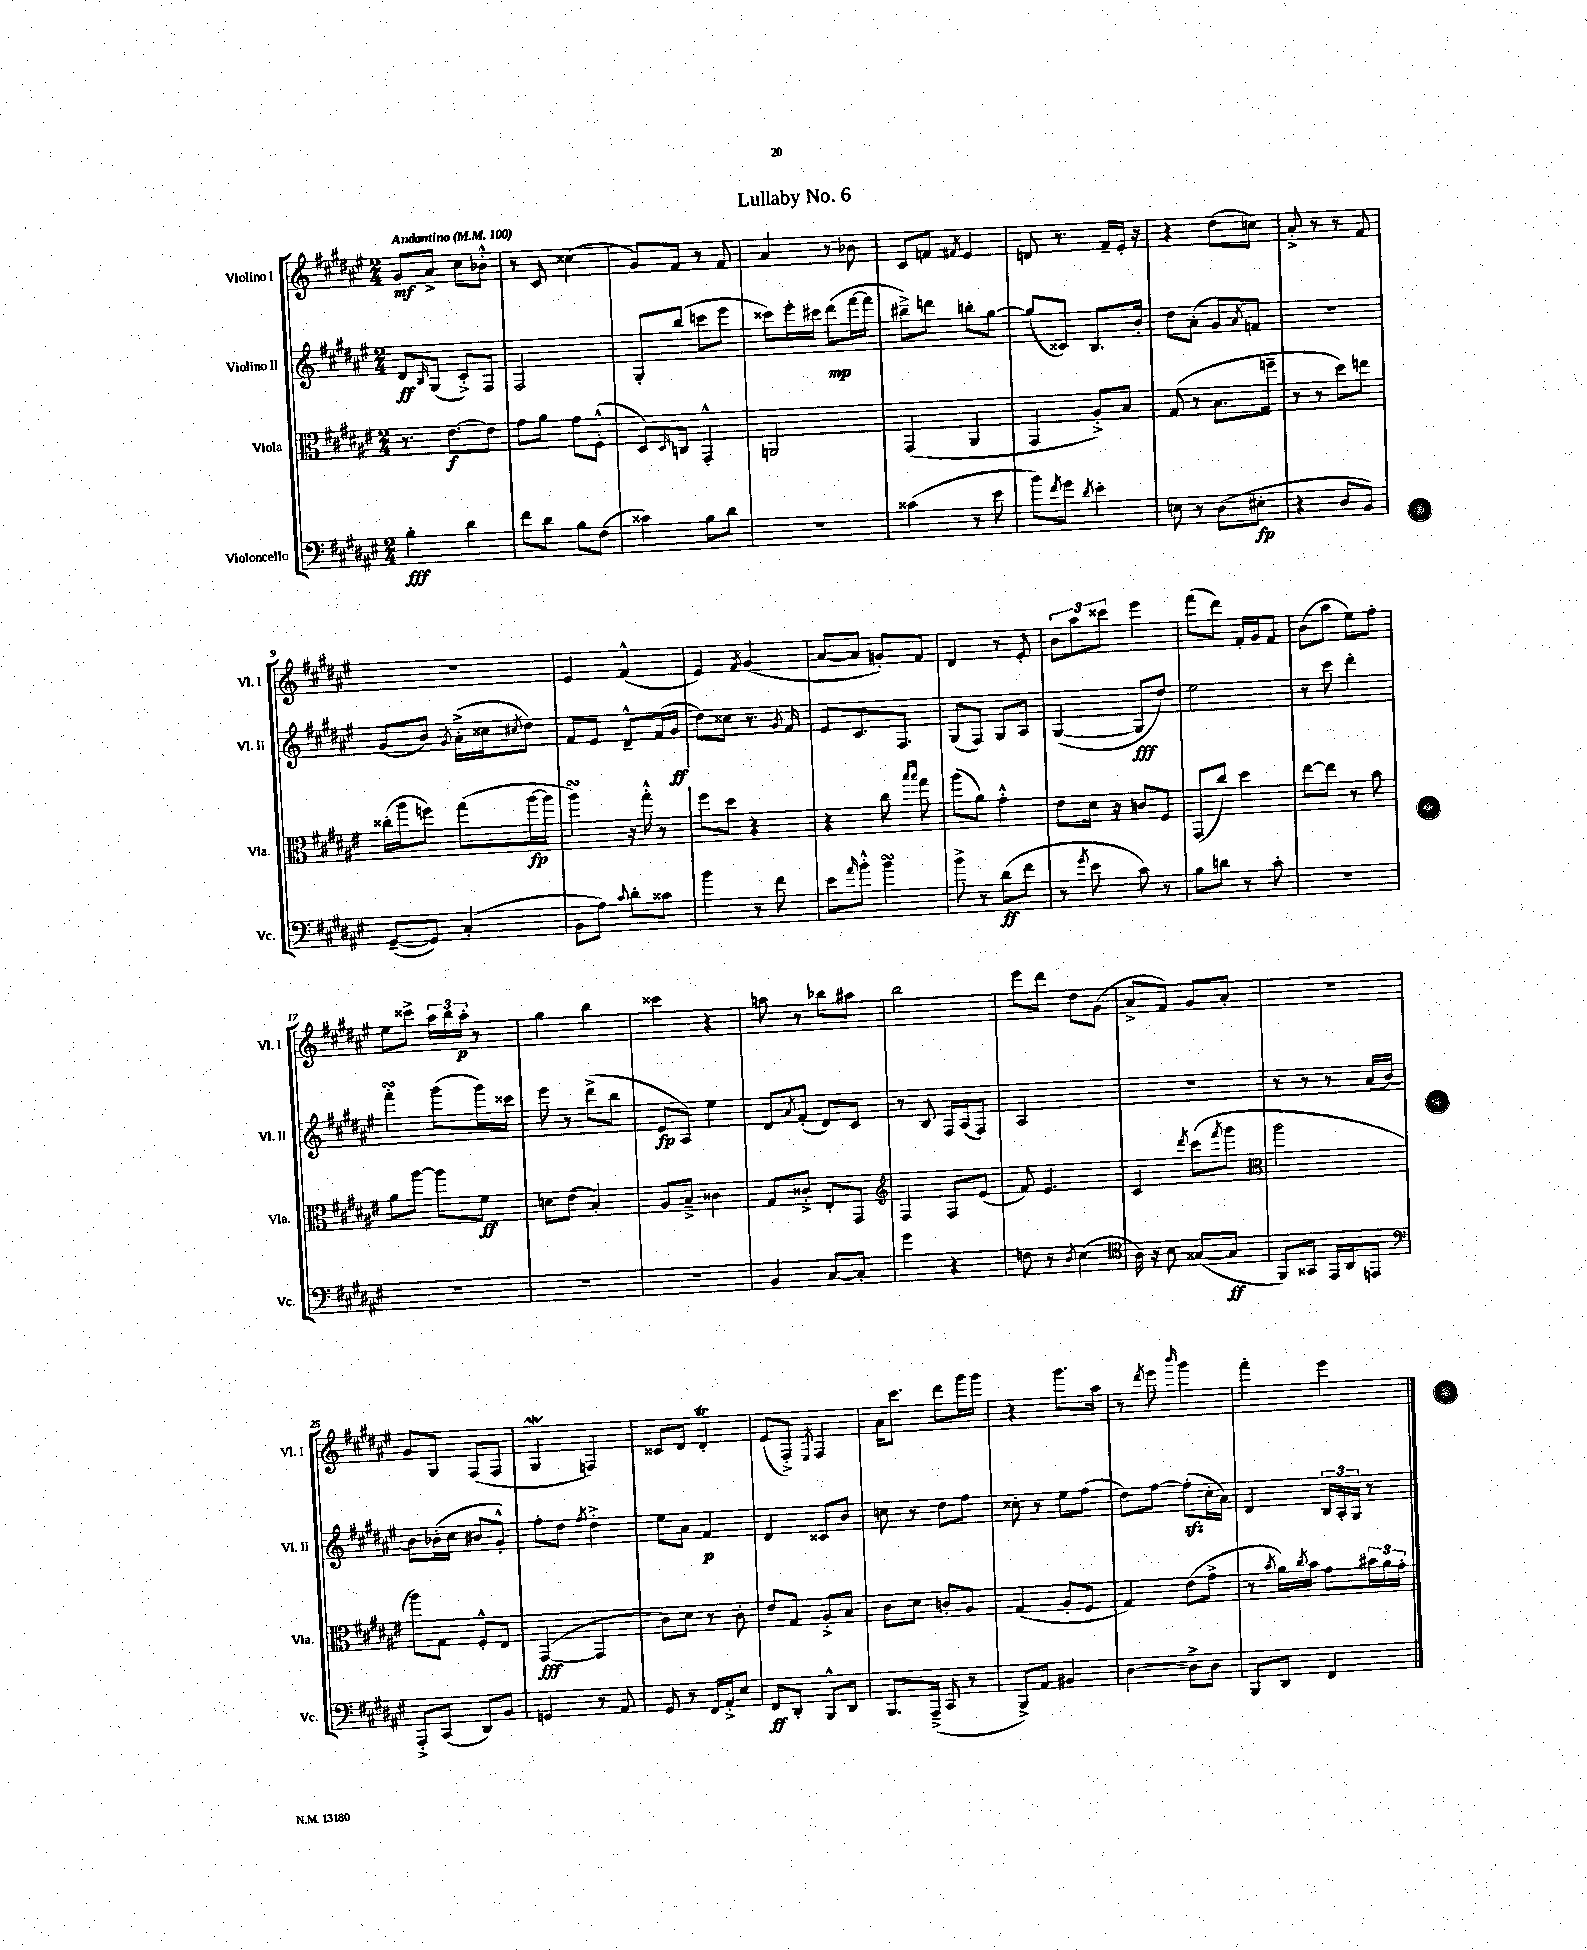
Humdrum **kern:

**kern	**dynam	**kern	**dynam	**kern	**dynam	**kern	**dynam
*part4	*part4	*part3	*part3	*part2	*part2	*part1	*part1
*staff4	*staff4	*staff3	*staff3	*staff2	*staff2	*staff1	*staff1
*I"Violoncello	*	*I"Viola	*	*I"Violino II	*	*I"Violino I	*
*I'Vc.	*	*I'Vla.	*	*I'Vl. II	*	*I'Vl. I	*
*clefF4	*	*clefC3	*	*clefG2	*	*clefG2	*
*k[f#c#g#d#a#e#]	*	*k[f#c#g#d#a#e#]	*	*k[f#c#g#d#a#e#]	*	*k[f#c#g#d#a#e#]	*
*M2/4	*	*M2/4	*	*M2/4	*	*M2/4	*
*MM100	*	*MM100	*	*MM100	*	*MM100	*
=1	=1	=1	=1	=1	=1	=1	=1
!	!	!	!	!	!	!LO:TX:a:B:t=Andantino	!
4B'\	fff	8.r	.	8d#/L	ff	8g#/L	mf
.	.	.	.	16qqB/	.	.	.
.	.	.	.	(8G#/J	.	8a#^/J	.
.	.	[8.e#\L	f	.	.	.	.
4d#\	.	.	.	8c#'^/L)	.	8cc#\L	.
.	.	8e#\J]	.	8F#/J	.	8b-X'^^\J	.
=2	=2	=2	=2	=2	=2	=2	=2
8f#\L	.	8g#\L	.	2F#/	.	8r	.
8d#\J	.	8a#\J	.	.	.	8c#/	.
8B\L	.	8g#\L	.	.	.	(4cc##X\	.
(8F#\J	.	(8F#'^^\J	.	.	.	.	.
=3	=3	=3	=3	=3	=3	=3	=3
4c##X\)	.	8D#/L)	.	8G#'/L	.	8g#/L)	.
.	.	16qqD#/	.	.	.	.	.
.	.	8Cn/J	.	(8bb/J	.	8f#/J	.
8B\L	.	4GG#'^^/	.	8cccn\L	.	8r	.
8d#\J	.	.	.	8eee#\J	.	8f#/	.
=4	=4	=4	=4	=4	=4	=4	=4
2r	.	2AAn/	.	8ccc##X\L)	.	4a#/	.
.	.	.	.	16eee#'\L	.	.	.
.	.	.	.	16ccc#X\JJ	.	.	.
.	.	.	.	(8ddd#\L	mp	8r	.
.	.	.	.	[16fff#\L	.	8b-X\	.
.	.	.	.	16fff#\JJ]	.	.	.
=5	=5	=5	=5	=5	=5	=5	=5
(4c##X\	.	(4GG#/	.	8bb#X~^\L)	.	8c#/L	.
.	.	.	.	8dddn\J	.	8fn/J	.
.	.	.	.	.	.	8qf#X/	.
8r	.	4AA#/	.	8bbn'\L	.	4e#/	.
8e#\	.	.	.	[8gg#\J	.	.	.
=6	=6	=6	=6	=6	=6	=6	=6
8b\L)	.	4GG#/	.	(8gg#/L]	.	8dn/	.
8qf#/	.	.	.	.	.	.	.
8g#\J	.	.	.	8c##X/J)	.	8.r	.
8qd#/	.	.	.	.	.	.	.
4e#'\	.	8A#'^/L)	.	8.B/L	.	.	.
.	.	.	.	.	.	16f#~/LL	.
.	.	8B/J	.	.	.	16e#'/JJ	.
.	.	.	.	16b'/Jk	.	16r	.
=7	=7	=7	=7	=7	=7	=7	=7
8En\	.	(8G#/	.	8dd#\L	.	4r	.
8r	.	8r	.	(8a#'\J	.	.	.
(8D#\L	.	8.B\L	.	8g#/L)	.	(8dd#\L	.
.	.	.	.	8qa#/	.	.	.
8E#X'\J	fp	.	.	8fn/J	.	8ccn\J)	.
.	.	16ffn~\Jk	.	.	.	.	.
=8	=8	=8	=8	=8	=8	=8	=8
4r	.	8r	.	2r	.	8a#'^/	.
.	.	8r	.	.	.	8r	.
8D#/L	.	8dd#\L)	.	.	.	8r	.
8BB/J)	.	8een\J	.	.	.	8f#/	.
!!LO:LB:g=z
=9	=9	=9	=9	=9	=9	=9	=9
([8GG#~/L	.	(16cc##X'\LL	.	(8g#/L	.	2r	.
.	.	16aa#\J	.	.	.	.	.
8GG#/J])	.	8ffn\J)	.	8b/J)	.	.	.
.	.	.	.	8qg#/	.	.	.
(4C#'/	.	(8gg#\L	.	(16a#'^\LL	.	.	.
.	.	.	.	16cc##X\J	.	.	.
.	.	.	.	8qcc#X/	.	.	.
.	.	[16aa#\L	fp	8dd#\J)	.	.	.
.	.	16aa#\JJ]	.	.	.	.	.
=10	=10	=10	=10	=10	=10	=10	=10
8BB\L	.	4aa#sSsS\)	.	8f#/L	.	4e#/	.
8A#\J)	.	.	.	8e#/J	.	.	.
8qqc#/	.	.	.	.	.	.	.
8d#'\L	.	16r	.	8d#~^^/L	.	(4f#^^/	.
.	.	16gg#'^^\	.	.	.	.	.
8c##X\J	.	8r	.	(16f#/L	.	.	.
.	.	.	.	16g#/JJ	ff	.	.
=11	=11	=11	=11	=11	=11	=11	=11
4b\	.	8ff#\L	.	8dd#\L)	.	4e#/)	.
.	.	8dd#\J	.	8cc##X\J	.	.	.
.	.	.	.	.	.	8qf#/	.
8r	.	4r	.	8.r	.	(4g#/	.
8f#\	.	.	.	.	.	.	.
.	.	.	.	8qg#/	.	.	.
.	.	.	.	16f#/	.	.	.
=12	=12	=12	=12	=12	=12	=12	=12
8e#\L	.	4r	.	8e#/L	.	[8a#/L	.
16qqa#/	.	.	.	.	.	.	.
8b'^^\J	.	.	.	8.c#/	.	8a#/J]	.
4bsSSs\	.	8cc#\	.	.	.	8gn'/L)	.
.	.	.	.	8.F#/J	.	.	.
.	.	16qqbb/LL	.	.	.	.	.
.	.	16qqbb/JJ	.	.	.	.	.
.	.	8gg#\	.	.	.	8f#/J	.
=13	=13	=13	=13	=13	=13	=13	=13
8b^\	.	(8aa#\L	.	(8G#/L	.	4d#/	.
8r	.	8a#\J)	.	8F#/J)	.	.	.
(8d#\L	ff	4g#'^^\	.	8G#/L	.	8r	.
8f#\J	.	.	.	8A#/J	.	8e#'/	.
=14	=14	=14	=14	=14	=14	=14	=14
8r	.	8e#\L	.	([4G#/	.	12b\L	.
.	.	.	.	.	.	12aa#\	.
8qg#/	.	.	.	.	.	.	.
8e#\	.	16d#\Jk	.	.	.	.	.
.	.	.	.	.	.	12ccc##X\J	.
.	.	16r	.	.	.	.	.
8c#\)	.	8cn/L	.	8G#/L]	fff	4eee#\	.
8r	.	8F#/J	.	8dd#/J)	.	.	.
=15	=15	=15	=15	=15	=15	=15	=15
8B\L	.	(8GG#/L	.	2ee#\	.	(8fff#\L	.
8dn\J	.	8cc#/J)	.	.	.	8ddd#\J)	.
8r	.	4dd#\	.	.	.	16f#'/LL	.
.	.	.	.	.	.	16g#/J	.
8c#'\	.	.	.	.	.	8f#/J	.
=16	=16	=16	=16	=16	=16	=16	=16
2r	.	[8ee#\L	.	8r	.	(8b\L	.
.	.	8ee#\J]	.	8ccc#\	.	8aa#\J	.
.	.	8r	.	4ddd#'\	.	8ee#\L)	.
.	.	8b\	.	.	.	8ff#'\J	.
!!LO:LB:g=z
=17	=17	=17	=17	=17	=17	=17	=17
2r	.	8a#\L	.	4fff#sSSs'\	.	8ee#\L	.
.	.	[8aa#\J	.	.	.	8ccc##X^\J	.
.	.	8aa#\L]	.	(8ggg#\L	.	24aa#\LL	.
.	.	.	.	.	.	24bb\	.
.	.	.	.	.	.	24aa#'\JJ	p
.	.	8f#\J	ff	16ggg#\L)	.	8r	.
.	.	.	.	16ccc##X\JJ	.	.	.
=18	=18	=18	=18	=18	=18	=18	=18
2r	.	8dn\L	.	8eee#\	.	4gg#\	.
.	.	(8e#\J	.	8r	.	.	.
.	.	4B'/)	.	(8ddd#^\L	.	4bb\	.
.	.	.	.	8bb\J	.	.	.
=19	=19	=19	=19	=19	=19	=19	=19
2r	.	8A#/L	.	8e#/L	fp	4ccc##X\	.
.	.	8B~^/J	.	8A#/J)	.	.	.
.	.	4c##X\	.	4ee#\	.	4r	.
=20	=20	=20	=20	=20	=20	=20	=20
4BB/	.	8G#/L	.	8d#/L	.	8aan\	.
.	.	.	.	8qa#/	.	.	.
.	.	8c##X'^/J	.	(8f#'/J	.	8r	.
[8C#/L	.	8E#'/L	.	8d#/L)	.	8bb-X\L	.
8C#'/J]	.	8GG#/J	.	8c#/J	.	8aa#X\J	.
=21	=21	=21	=21	=21	=21	=21	=21
*	*	*clefG2	*	*	*	*	*
4g#\	.	4F#/	.	8r	.	2bb\	.
.	.	.	.	8B/	.	.	.
4r	.	8F#/L	.	16F#/LL	.	.	.
.	.	.	.	(16A#/J	.	.	.
.	.	(8e#/J	.	8F#/J)	.	.	.
=22	=22	=22	=22	=22	=22	=22	=22
8Fn\	.	8f#/)	.	2A#/	.	8eee#\L	.
8r	.	4.e#/	.	.	.	8ddd#\J	.
8qD#/	.	.	.	.	.	.	.
(4E#\	.	.	.	.	.	8dd#\L	.
.	.	.	.	.	.	(8g#\J	.
=23	=23	=23	=23	=23	=23	=23	=23
*clefC4	*	*	*	*	*	*	*
16A#\)	.	4c#/	.	2r	.	8a#^/L	.
16r	.	.	.	.	.	.	.
8B\	.	.	.	.	.	8f#/J)	.
.	.	8qddd#/	.	.	.	.	.
([8G##X/L	.	(8ccc#\L	.	.	.	8g#/L	.
.	.	8qfff#/	.	.	.	.	.
8G##/J]	ff	8ggg#\J	.	.	.	8a#'/J	.
=24	=24	=24	=24	=24	=24	=24	=24
*	*	*clefC3	*	*	*	*	*
8FF#/L)	.	2aa#\	.	8r	.	2r	.
8GG##X/J	.	.	.	8r	.	.	.
16EE#/LL	.	.	.	8r	.	.	.
16AA#/J	.	.	.	.	.	.	.
8EEn/J	.	.	.	(16a#/LL	.	.	.
.	.	.	.	[16b/JJ)	.	.	.
!!LO:LB:g=z
=25	=25	=25	=25	=25	=25	=25	=25
*clefF4	*	*	*	*	*	*	*
8AAA#'^/L	.	8aa#\L)	.	8b\L]	.	8g#/L	.
(8CC#/J	.	8G#\J	.	(16b-X'\L	.	8G#/J	.
.	.	.	.	16cc#\JJ	.	.	.
8DD#/L)	.	8F#'^^/L	.	8b#X/L	.	(8F#/L	.
8BB/J	.	8E#/J	.	8g#'^^/J)	.	8F#/J	.
=26	=26	=26	=26	=26	=26	=26	=26
4GGn/	.	([4GG#/	fff	8ff#'\L	.	4G#W/	.
.	.	.	.	8dd#\J	.	.	.
.	.	.	.	8qff#/	.	.	.
8r	.	4GG#/]	.	4dd#'^\	.	4Fn/)	.
8AA#/	.	.	.	.	.	.	.
=27	=27	=27	=27	=27	=27	=27	=27
8GG#/	.	8c#\L)	.	8ee#\L	.	8c##X/L	.
8r	.	8d#\J	.	8a#\J	.	8d#/J	.
16FF#/LL	.	8r	.	4f#/	p	4d#T'/	.
16AA#'^/J	.	.	.	.	.	.	.
8E#/J	.	8c#'\	.	.	.	.	.
=28	=28	=28	=28	=28	=28	=28	=28
8FF#/L	ff	8e#/L	.	4d#/	.	(8e#/L	.
8DD#'/J	.	8G#/J	.	.	.	8F#'^/J)	.
.	.	.	.	.	.	8qE#/	.
8BBB^^/L	.	8A#'^/L	.	8c##X/L	.	4F#/	.
8DD#/J	.	8B/J	.	8b/J	.	.	.
=29	=29	=29	=29	=29	=29	=29	=29
8.BBB/L	.	8c#\L	.	8ccn\	.	16a#\KL	.
.	.	.	.	.	.	8.ccc#\J	.
.	.	8d#\J	.	8r	.	.	.
(16AAA#~^/Jk	.	.	.	.	.	.	.
8CC#/	.	8cn'/L	.	8dd#\L	.	8ddd#\L	.
8r	.	8A#/J	.	8ff#\J	.	16ggg#\L	.
.	.	.	.	.	.	16ggg#\JJ	.
=30	=30	=30	=30	=30	=30	=30	=30
8BBB^/L)	.	(4G#/	.	8cc##X'\	.	4r	.
8AA#/J	.	.	.	8r	.	.	.
4BB#X/	.	8A#'/L	.	8ee#\L	.	8.ggg#\L	.
.	.	8F#/J	.	(8ff#\J	.	.	.
.	.	.	.	.	.	16aa#\Jk	.
=31	=31	=31	=31	=31	=31	=31	=31
[4D#\	.	4G#/)	.	8dd#\L)	.	8r	.
.	.	.	.	.	.	8qddd#/	.
.	.	.	.	[8ff#\J	.	8eee#\	.
.	.	.	.	.	.	16qqbbb/	.
8D#^\L]	.	(8e#\L	.	(8ff#zz'\L]	.	4ggg#\	.
8D#\J	.	8g#^\J	.	16cc#'\L	.	.	.
.	.	.	.	16a#\JJ)	.	.	.
=32	=32	=32	=32	=32	=32	=32	=32
8BBB/L	.	8r	.	4d#/	.	4fff#'\	.
.	.	8qb/	.	.	.	.	.
8DD#/J	.	16a#\LL)	.	.	.	.	.
.	.	8qcc#/	.	.	.	.	.
.	.	16b\JJ	.	.	.	.	.
4FF#/	.	8g#\L	.	24B/LL	.	4eee#\	.
.	.	.	.	24A#'/	.	.	.
.	.	.	.	24G#/JJ	.	.	.
.	.	24b#X\L	.	8r	.	.	.
.	.	24a#\	.	.	.	.	.
.	.	24g#'\JJ	.	.	.	.	.
==	==	==	==	==	==	==	==
*-	*-	*-	*-	*-	*-	*-	*-
